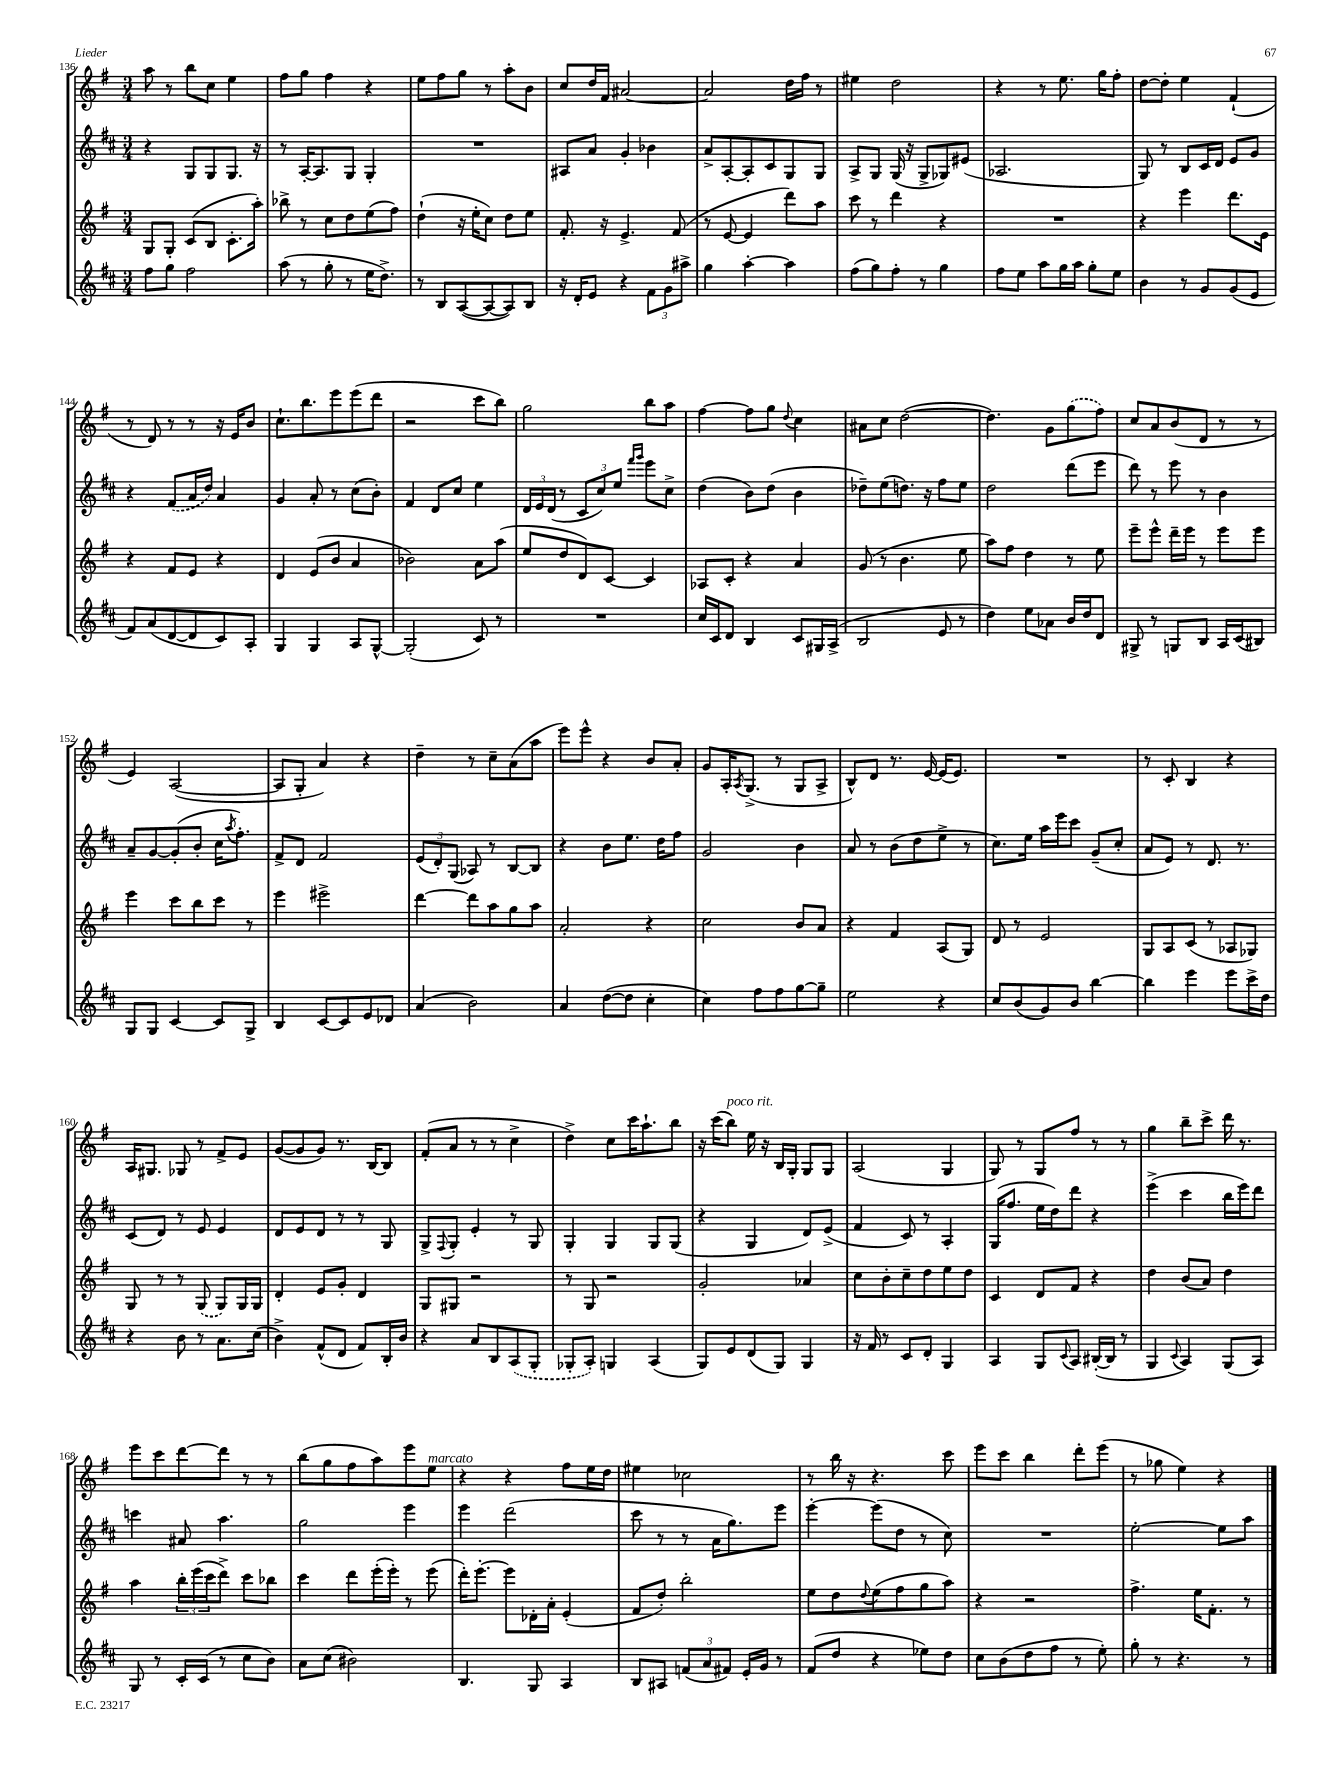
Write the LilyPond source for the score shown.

<<
\new StaffGroup <<
\new Staff = "s0" {
    \clef treble \key g \major \numericTimeSignature \time 3/4
    a''8 r8 b''8 c''8 e''4 |
    fis''8 g''8 fis''4 r4 |
    e''8 fis''8 g''8 r8 a''8-. b'8 |
    c''8 d''16 fis'16 ais'2~ |
    ais'2 d''16 fis''16 r8 |
    eis''4 d''2 |
    r4 r8 e''8. g''16 fis''8-. |
    d''8~ d''8-. e''4 fis'4-!( |
    r8 d'8) r8 r8 r16 e'16 b'8 |
    c''8.-! b''8. e'''8 e'''8( d'''8 |
    r2 c'''8 b''8) |
    g''2 b''8 a''8 |
    fis''4~ fis''8 g''8 \appoggiatura { d''8 } c''4 |
    ais'8 c''8 d''2~( |
    d''4.) g'8 \once \slurDashed g''8( fis''8) |
    c''8 a'8 b'8( d'8 r8 r8 |
    e'4) a2~( |
    a8 g8-. a'4) r4 |
    d''4-- r8 c''8-- a'8( a''8 |
    e'''8) e'''8-^ r4 b'8 a'8-. |
    g'8 a16-. \acciaccatura { a8 } g8.->( r8 g8 a8-> |
    b8-^) d'8 r8. e'16~ e'16( e'8.) |
    R2. |
    r8 c'8-. b4 r4 |
    a16 gis8. ges8 r8 fis'8-> e'8 |
    g'8~( g'8 g'8) r8. b16~ b8 |
    fis'8-.( a'8 r8 r8 c''4-> |
    d''4->) c''8 c'''16 a''8.-! b''8 |
    r16 c'''16( b''8^\markup { \italic "poco rit." }) e''16 r16 b16 g16-. g8 g8 |
    a2( g4 |
    g8) r8 g8 fis''8 r8 r8 |
    g''4 b''8-- c'''8-> d'''16 r8. |
    e'''8 c'''8 d'''8~ d'''8 r8 r8 |
    b''8( g''8 fis''8 a''8) e'''8 e''8^\markup { \italic "marcato" } |
    r4 r4 fis''8 e''16 d''16 |
    eis''4 ces''2 |
    r8 b''16 r16 r4. c'''8 |
    e'''8 c'''8 b''4 d'''8-. e'''8( |
    r8 ges''8 e''4) r4 \bar "|." |
}
\new Staff = "s1" {
    \clef treble \key d \major \numericTimeSignature \time 3/4
    r4 g8 g8 g8. r16 |
    r8 a16~-. a8. g8 g4-. |
    R2. |
    ais8 a'8 g'4-. bes'4 |
    a'8-> a8~-. a8-. cis'8 g8 g8 |
    a8-> g8 g16( r16 g8-> ges8) eis'8( |
    aes2. |
    g8) r8 b8 cis'16 d'16 e'8 g'8 |
    r4 \once \slurDashed fis'8( a'16 d''16) a'4 |
    g'4 a'8-. r8 cis''8( b'8-.) |
    fis'4 d'8 cis''8 e''4 |
    \tuplet 3/2 { d'16 e'16 d'16( } r8 \tuplet 3/2 { cis'8 cis''8) e''8 } \grace { fis'''16 g'''16 } e'''8 cis''8-> |
    d''4( b'8) d''8( b'4 |
    des''8--) e''8( d''8.) r16 fis''8 e''8 |
    d''2 d'''8( e'''8 |
    d'''8) r8 e'''8 r8 b'4 |
    a'8-- g'8~ g'8-.( b'8-. cis''16 \acciaccatura { a''8 } fis''8.-.) |
    fis'8-> d'8 fis'2 |
    \tuplet 3/2 { e'8( d'8-.) g8( } aes8) r8 b8~ b8 |
    r4 b'8 e''8. d''16 fis''8 |
    g'2 b'4 |
    a'8 r8 b'8( d''8 e''8-> r8 |
    cis''8.) e''16 a''16 e'''16 cis'''8 g'8--( cis''8-. |
    a'8 e'8) r8 d'8. r8. |
    cis'8( d'8) r8 e'8 e'4 |
    d'8 e'8 d'8 r8 r8 g8 |
    g8-> \appoggiatura { fis8 } g8-. e'4-. r8 g8 |
    g4-. g4 g8 g8( |
    r4 g4 d'8) e'8->( |
    fis'4 cis'8) r8 a4-. |
    g16( fis''8. e''16 d''16) d'''8 r4 |
    e'''4->( cis'''4 b''16 e'''16) d'''8 |
    c'''4 ais'8 a''4. |
    g''2 e'''4 |
    e'''4 d'''2( |
    cis'''8 r8 r8 a'16 g''8.) e'''8 |
    e'''4~-. e'''8( d''8 r8 cis''8) |
    R2. |
    e''2~-. e''8 a''8 \bar "|." |
}
\new Staff = "s2" {
    \clef treble \key g \major \numericTimeSignature \time 3/4
    g8 g8-. c'8( b8 c'8.-. a''16-.) |
    bes''8-> r8 c''8 d''8 e''8( fis''8) |
    d''4-!( r16 e''16-. c''8) d''8 e''8 |
    fis'8.-. r16 e'4.-> fis'8( |
    r8 e'8~ e'4 d'''8) a''8 |
    c'''8 r8 d'''4 r4 |
    R2. |
    r4 e'''4 d'''8. e'16 |
    r4 fis'8 e'8 r4 |
    d'4 e'8( b'8 a'4 |
    bes'2) a'8 a''8( |
    e''8 d''8 d'8) c'8~ c'4 |
    aes8 c'8-. r4 a'4 |
    g'8( r8 b'4. e''8 |
    a''8) fis''8 d''4 r8 e''8 |
    e'''8-- e'''8-^ d'''16-- e'''16 r8 e'''8 e'''8 |
    e'''4 c'''8 b''8 c'''8 r8 |
    e'''4 eis'''2-> |
    d'''4~ d'''8 a''8 g''8 a''8 |
    a'2-. r4 |
    c''2 b'8 a'8 |
    r4 fis'4 a8( g8) |
    d'8 r8 e'2 |
    g8 a8 c'8( r8 aes8 ges8) |
    g8 r8 r8 \once \slurDashed g8( g8) g16 g16 |
    d'4-. e'8 g'8-. d'4 |
    g8 gis8 r2 |
    r8 g8 r2 |
    g'2-. aes'4 |
    c''8 b'8-. c''8-- d''8 e''8 d''8 |
    c'4 d'8 fis'8 r4 |
    d''4 b'8( a'8) d''4 |
    a''4 \tuplet 3/2 { b''16-. e'''16( c'''16 } d'''8->) c'''8 bes''8 |
    c'''4 d'''8 e'''16-.( e'''16-.) r8 e'''8( |
    d'''16-.) e'''8.~-. e'''8 des'16-. a'16-. e'4-.( |
    fis'8 d''8-.) b''2-. |
    e''8 d''8 \appoggiatura { d''8 } e''8( fis''8 g''8 a''8) |
    r4 r2 |
    fis''4.-> e''16 fis'8.-. r8 \bar "|." |
}
\new Staff = "s3" {
    \clef treble \key d \major \numericTimeSignature \time 3/4
    fis''8 g''8 fis''2 |
    a''8( r8 g''8-. r8 e''16 d''8.->) |
    r8 b8 a8~( a8~ a8) b8 |
    r16 d'16-. e'8 r4 \tuplet 3/2 { fis'8 g'8 ais''8-> } |
    g''4 a''4~-. a''4 |
    fis''8( g''8) fis''8-. r8 g''4 |
    fis''8 e''8 a''8 g''16 a''16 g''8-. e''8 |
    b'4 r8 g'8 g'8( e'8 |
    fis'8) a'8( d'8~ d'8 cis'8) a8-. |
    g4 g4 a8 g8~-^ |
    g2-.( cis'8) r8 |
    R2. |
    cis''16 cis'16 d'8 b4 cis'8 gis16 a16->( |
    b2 e'8 r8 |
    d''4) e''8 aes'8 b'16 d''16 d'8 |
    gis8-> r8 g8 b8 a16 cis'16( bis8) |
    g8 g8 cis'4~ cis'8 g8-> |
    b4 cis'8~ cis'8 e'8 des'8 |
    a'4( b'2) |
    a'4 d''8~( d''8 cis''4-. |
    cis''4) fis''8 fis''8 g''8~ g''8-- |
    e''2 r4 |
    cis''8 b'8( g'8) b'8 b''4~ |
    b''4 e'''4 e'''8 cis'''16-> d''16 |
    r4 b'8 r8 a'8. cis''16( |
    b'4->) fis'8-^( d'8 fis'8) b16-. b'16 |
    r4 a'8 b8 \once \slurDashed a8( g8-. |
    ges8-. a8-.) g4 a4( |
    g8) e'8 d'8( g8) g4 |
    r16 fis'16 r8 cis'8 d'8-. g4 |
    a4 g8 \appoggiatura { cis'8 } a8 bis16~-.( bis16 r8 |
    g4 \appoggiatura { cis'8 } a4) g8( a8) |
    g8 r8 cis'16-. cis'16( r8 cis''8 b'8) |
    a'8 cis''8( bis'2) |
    b4. g8 a4 |
    b8 ais8 \tuplet 3/2 { f'8( a'8 fis'8) } e'16-. g'16 r8 |
    fis'8( d''8 r4 ees''8) d''8 |
    cis''8 b'8( d''8 fis''8 r8 e''8-.) |
    g''8-. r8 r4. r8 \bar "|." |
}
>>
>>
\layout { \context { \Score currentBarNumber = #136 } }
